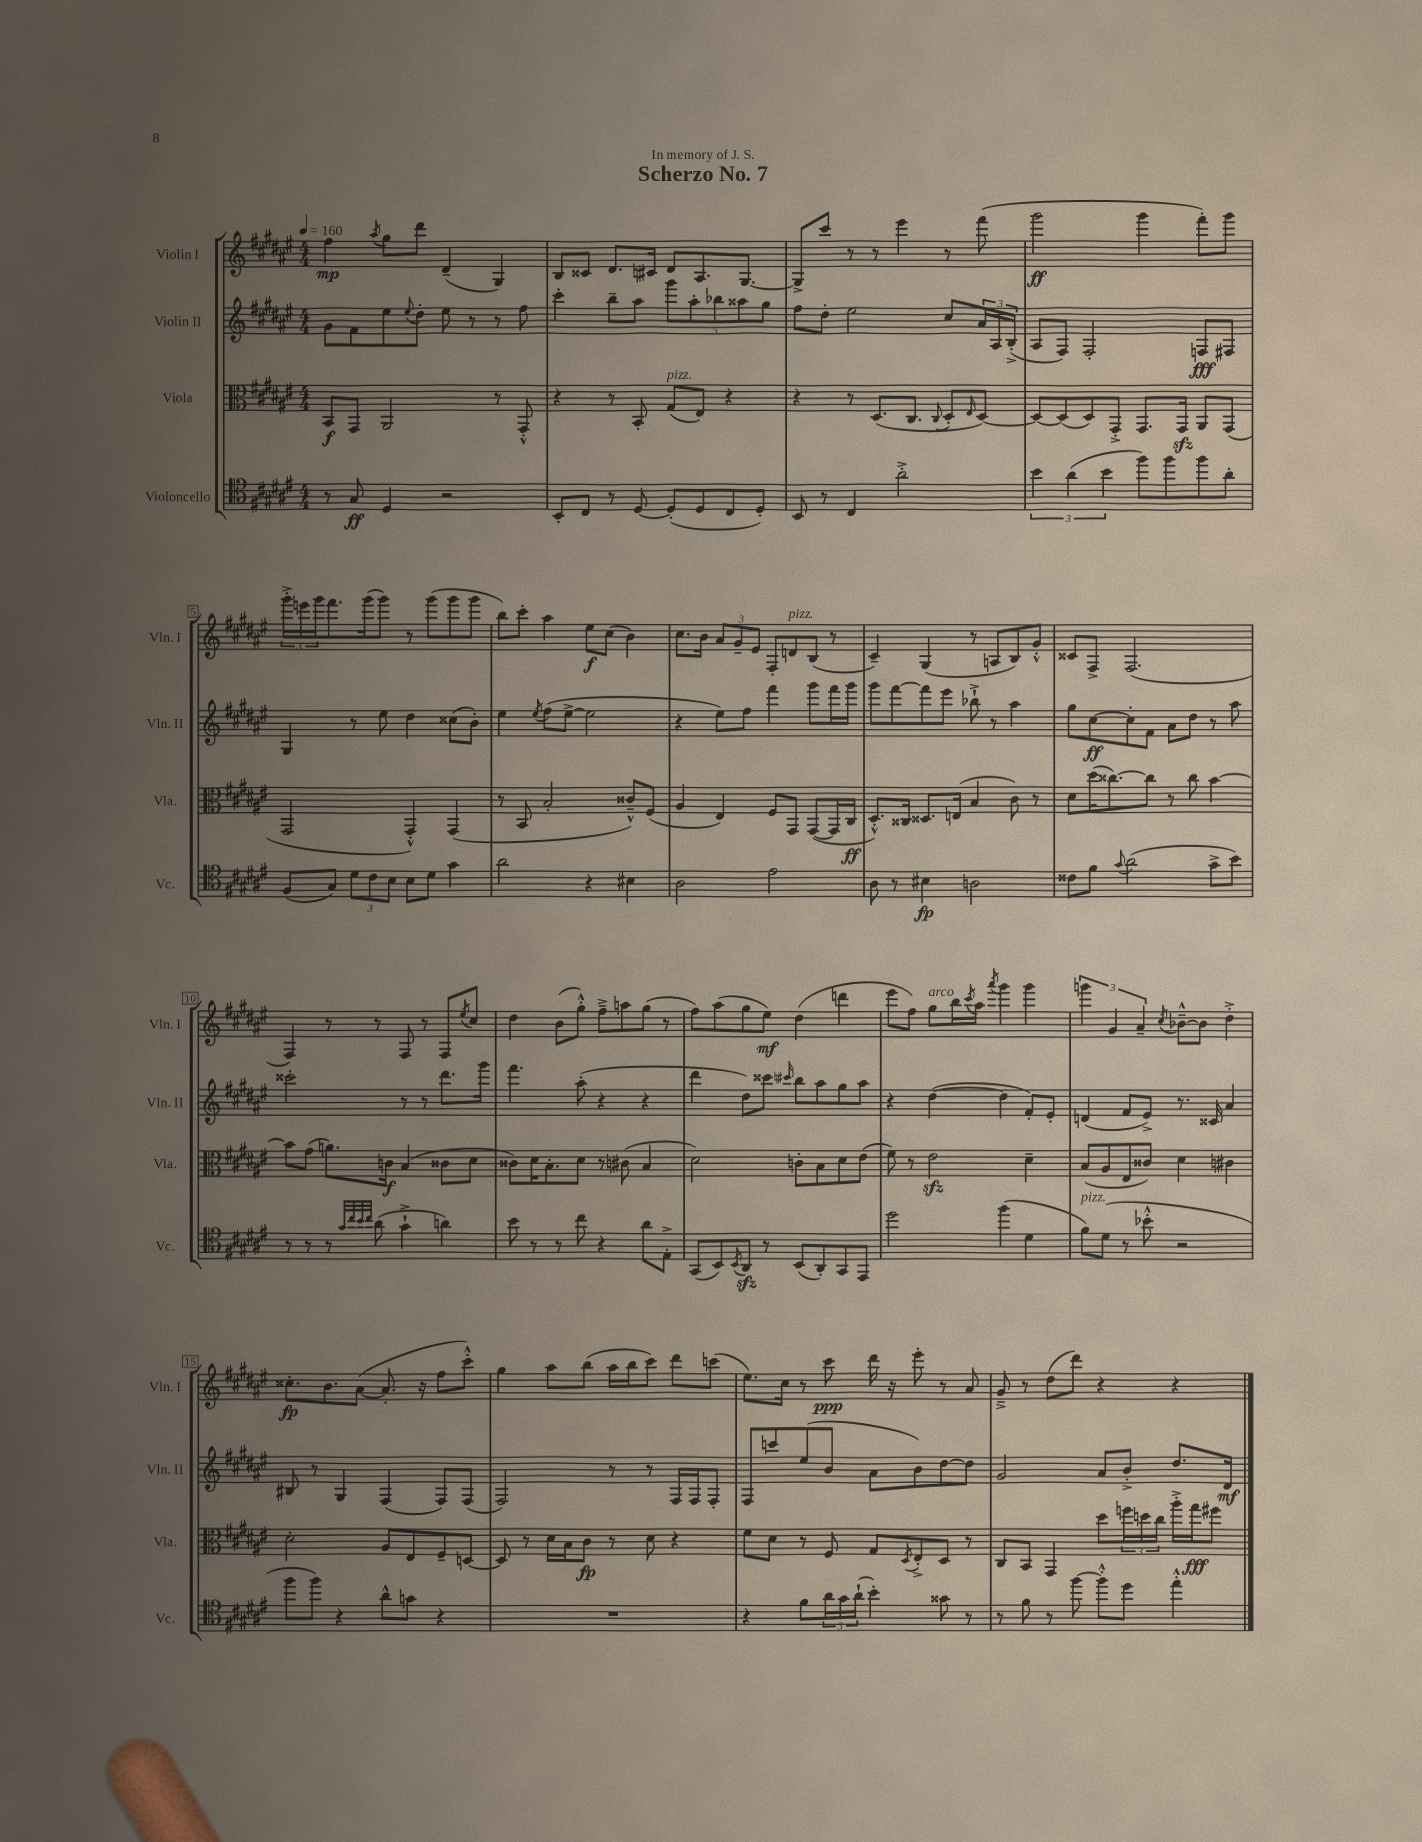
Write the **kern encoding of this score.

**kern	**dynam	**kern	**dynam	**kern	**dynam	**kern	**dynam
*part4	*part4	*part3	*part3	*part2	*part2	*part1	*part1
*staff4	*staff4	*staff3	*staff3	*staff2	*staff2	*staff1	*staff1
*I"Violoncello	*	*I"Viola	*	*I"Violin II	*	*I"Violin I	*
*I'Vc.	*	*I'Vla.	*	*I'Vln. II	*	*I'Vln. I	*
*clefC4	*	*clefC3	*	*clefG2	*	*clefG2	*
*k[f#c#g#d#a#e#]	*	*k[f#c#g#d#a#e#]	*	*k[f#c#g#d#a#e#]	*	*k[f#c#g#d#a#e#]	*
*M4/4	*	*M4/4	*	*M4/4	*	*M4/4	*
*MM160	*	*MM160	*	*MM160	*	*MM160	*
=1	=1	=1	=1	=1	=1	=1	=1
8r	.	8BB/L	f	8g#\L	.	4ff#\	mp
8G#/	ff	8GG#/J	.	8f#\	.	.	.
.	.	.	.	.	.	8qaa#/	.
4D#/	.	2AA#/	.	8ee#\	.	8gg#\L	.
.	.	.	.	8qqee#/	.	.	.
.	.	.	.	8dd#'\J	.	8ddd#\J	.
2r	.	.	.	8ee#\	.	(4d#~/	.
.	.	.	.	8r	.	.	.
.	.	8r	.	8r	.	4G#/)	.
.	.	8GG#'^^/	.	8ff#\	.	.	.
=2	=2	=2	=2	=2	=2	=2	=2
8BB'/L	.	4r	.	4ccc#'\	.	8B/L	.
8C#/J	.	.	.	.	.	8c##X/J	.
8r	.	8r	.	8bb~\L	.	8.d#/L	.
[8D#/	.	8BB'/	.	8aa#\J	.	.	.
.	.	.	.	.	.	16c#X/Jk	.
!	!	!LO:TX:a:i:t=pizz.	!	!	!	!	!
(8D#'/L]	.	(8G#/L	.	10ggg#\L	.	8d#/L	.
.	.	.	.	10aa#'\	.	.	.
8D#/	.	8E#/J)	.	.	.	8.A#/	.
.	.	.	.	10bb-X\	.	.	.
8C#/	.	4r	.	.	.	.	.
.	.	.	.	10aa##X\	.	.	.
.	.	.	.	.	.	[8.G#/J	.
8D#'/J)	.	.	.	.	.	.	.
.	.	.	.	10gg#\J	.	.	.
=3	=3	=3	=3	=3	=3	=3	=3
8BB/	.	4r	.	8ff#\L	.	8G#^/L]	.
8r	.	.	.	8dd#'\J	.	8ccc#/J	.
4C#/	.	8r	.	2ee#\	.	8r	.
.	.	(8.D#/L	.	.	.	8r	.
2a#'^\	.	.	.	.	.	4eee#\	.
.	.	8.C#/J	.	.	.	.	.
.	.	8qqC#/	.	.	.	.	.
.	.	8D#'/L	.	8cc#/L	.	8r	.
.	.	16qqE#/	.	.	.	.	.
.	.	[8D#/J)	.	24a#/L	.	(8fff#\	.
.	.	.	.	24A#/	.	.	.
.	.	.	.	(24B'^/JJ	.	.	.
=4	=4	=4	=4	=4	=4	=4	=4
6b\	.	8D#/L_	.	8A#/L	.	2ggg#\	ff
.	.	(8D#/]	.	8F#/J)	.	.	.
(6a#\	.	.	.	.	.	.	.
.	.	8D#/)	.	2F#'/	.	.	.
6b\	.	.	.	.	.	.	.
.	.	8GG#'^/J	.	.	.	.	.
8ff#\L)	.	8.GG#/L	.	.	.	4ggg#\	.
8ff#\	.	.	.	.	.	.	.
.	.	16GG#zz/Jk	.	.	.	.	.
8ff#\	.	8AA#/L	.	8Fn/L	fff	8fff#'\L)	.
8a#'\J	.	(8GG#/J	.	8F#X/J	.	8ggg#\J	.
!!LO:LB:g=z
=5	=5	=5	=5	=5	=5	=5	=5
(8F#/L	.	2GG#/	.	4G#/	.	24ggg#'^\LL	.
.	.	.	.	.	.	24eeen\	.
.	.	.	.	.	.	24ggg#\J	.
8G#/J)	.	.	.	.	.	8.fff#\	.
12d#\L	.	.	.	8r	.	.	.
.	.	.	.	.	.	(16ggg#\k	.
12c#\	.	.	.	.	.	.	.
.	.	.	.	8ee#\	.	8ggg#\J)	.
12B\J	.	.	.	.	.	.	.
8B\L	.	4GG#'^^/)	.	4dd#\	.	8r	.
8d#\J	.	.	.	.	.	(8ggg#\L	.
4g#\	.	(4GG#/	.	(8cc##X\L	.	8ggg#\	.
.	.	.	.	8b'\J)	.	8ggg#\J	.
=6	=6	=6	=6	=6	=6	=6	=6
2a#\	.	8r	.	4ee#\	.	8bb\L)	.
.	.	8BB/	.	.	.	8ccc#'\J	.
.	.	.	.	8qee#/	.	.	.
.	.	2B'/	.	(8ff#\L	.	4aa#\	.
.	.	.	.	[8ee#^\J	.	.	.
4r	.	.	.	2ee#\]	.	8ee#\L	f
.	.	.	.	.	.	(8cc#\J	.
4B#X\	.	8c##X~^^/L)	.	.	.	4b\)	.
.	.	(8F#/J	.	.	.	.	.
=7	=7	=7	=7	=7	=7	=7	=7
2A#\	.	4A#/	.	4r	.	8.cc#\L	.
.	.	.	.	.	.	16b\Jk	.
.	.	4E#/)	.	8ee#\L)	.	12a#/L	.
.	.	.	.	.	.	12g#~/	.
.	.	.	.	8ff#\J	.	.	.
.	.	.	.	.	.	12e#/J	.
2e#\	.	8F#/L	.	4fff#\	.	8F#'/L	.
!	!	!	!	!	!	!LO:TX:a:i:t=pizz.	!
.	.	8GG#/J	.	.	.	8dn/	.
.	.	([8GG#/L	.	8ggg#\L	.	(8B/J	.
.	.	16GG#/L]	.	16fff#\L	.	8r	.
.	.	16C#/JJ	ff	16ggg#\JJ	.	.	.
=8	=8	=8	=8	=8	=8	=8	=8
8A#\	.	8.D#'^^/L)	.	8ggg#\L	.	4c#~/)	.
8r	.	.	.	[8fff#\	.	.	.
.	.	16C##X/Jk	.	.	.	.	.
4B#X\	fp	8.D##X/L	.	8fff#\]	.	(4G#/	.
.	.	.	.	8eee#\J	.	.	.
.	.	(16En/Jk	.	.	.	.	.
2An\	.	4B/	.	8bb-X`^\	.	8r	.
.	.	.	.	8r	.	8An/L	.
.	.	8c#\)	.	4aa#\	.	8B/)	.
.	.	8r	.	.	.	8g#'^^/J	.
=9	=9	=9	=9	=9	=9	=9	=9
8c##X\L	.	8d#\L	.	8gg#\L	.	8c##X/L	.
8f#\J	.	(16dd#\K	.	[8cc#\	ff	8F#^/J	.
.	.	[8.cc##X\)	.	.	.	.	.
8qqg#/	.	.	.	.	.	.	.
(2a#\	.	.	.	8cc#'\]	.	(2.F#/	.
.	.	8cc##\J]	.	8f#\J	.	.	.
.	.	8r	.	8a#\L	.	.	.
.	.	8cc##\	.	8dd#\J	.	.	.
8g#^\L	.	[4b\	.	8r	.	.	.
8b\J)	.	.	.	8aa#\	.	.	.
!!LO:LB:g=z
=10	=10	=10	=10	=10	=10	=10	=10
8r	.	8b\L]	.	2ccc##X'\	.	4F#/)	.
8r	.	(8g#\J	.	.	.	.	.
8r	.	8.an\L)	.	.	.	8r	.
32qqg#/LLL	.	.	.	.	.	.	.
32qqcc#/	.	.	.	.	.	.	.
32qqb/	.	.	.	.	.	.	.
32qqcc#/JJJ	.	.	.	.	.	.	.
(8a#\	.	.	.	.	.	8r	.
.	.	16cn\Jk	f	.	.	.	.
4g#`^\	.	(4B/	.	8r	.	8F#/	.
.	.	.	.	8r	.	8r	.
4an\)	.	8c##X\L	.	8.ddd#\L	.	8F#/L	.
.	.	.	.	.	.	8qee#/	.
.	.	8d#\J	.	.	.	8cc#/J	.
.	.	.	.	16ggg#\Jk	.	.	.
=11	=11	=11	=11	=11	=11	=11	=11
8b\	.	8c##X\L)	.	4.fff#\	.	4dd#\	.
8r	.	16d#\K	.	.	.	.	.
.	.	8.B'\	.	.	.	.	.
8r	.	.	.	.	.	(8b\L	.
8cc#\	.	8d#\J	.	(8aa#'\	.	8gg#'^^\J)	.
4r	.	8r	.	4r	.	8ff#~^\L	.
.	.	(8c#X\	.	.	.	8aan\	.
8a#\L	.	4B/	.	4r	.	(8gg#\J	.
8E#'^\J	.	.	.	.	.	8r	.
=12	=12	=12	=12	=12	=12	=12	=12
(8GG#/L	.	2d#\)	.	4ddd#\	.	8ff#\L)	.
8BB/)	.	.	.	.	.	(8aa#\	.
8qBB/	.	.	.	.	.	.	.
8AA#zz/J	.	.	.	8dd#\L)	.	8gg#\	.
8r	.	.	.	8ccc##X\J	.	8ee#\J)	mf
.	.	.	.	16qqccc#X/	.	.	.
(8BB/L	.	8cn'\L	.	8bb\L	.	(4dd#\	.
8AA#'/)	.	8B\	.	8aa#\	.	.	.
8GG#/	.	8d#\	.	8gg#\	.	4dddn\	.
8EE#/J	.	(8e#\J	.	8aa#\J	.	.	.
=13	=13	=13	=13	=13	=13	=13	=13
2dd#\	.	8f#\)	.	4r	.	8eee#\L	.
.	.	8r	.	.	.	8ff#\J)	.
!	!	!	!	!	!	!LO:TX:a:i:t=arco	!
.	.	2e#zz\	.	([4dd#\	.	8gg#\L	.
.	.	.	.	.	.	16bb\L	.
.	.	.	.	.	.	8qccc#/	.
.	.	.	.	.	.	16aa#\JJ	.
.	.	.	.	.	.	8qaaa#/	.
(4ff#\	.	.	.	4dd#\]	.	4ggg#\	.
4d#\	.	4d#~\	.	8f#'/L)	.	4ggg#\	.
.	.	.	.	8e#'/J	.	.	.
=14	=14	=14	=14	=14	=14	=14	=14
!LO:TX:a:i:t=pizz.	!	!	!	!	!	!	!
8f#\L)	.	(8B/L	.	(4dn/	.	6gggn\	.
(8d#\J	.	8A#/	.	.	.	.	.
.	.	.	.	.	.	6g#/	.
8r	.	8E#/	.	8f#/L	.	.	.
.	.	.	.	.	.	6a#~/	.
8b-X'^^\	.	8c##X/J)	.	8e#^/J)	.	.	.
.	.	.	.	.	.	8qcc#/	.
2r	.	4d#\	.	8.r	.	[8b-X~^^\L	.
.	.	.	.	.	.	8b-\J]	.
.	.	.	.	16c##X/	.	.	.
.	.	4c#X\	.	4a#/	.	4dd#'^\	.
!!LO:LB:g=z
=15	=15	=15	=15	=15	=15	=15	=15
8ff#\L	.	2d#'\	.	8B#X/	.	8.cc##X'\L	fp
8ff#\J)	.	.	.	8r	.	.	.
.	.	.	.	.	.	8.b\	.
4r	.	.	.	4G#/	.	.	.
.	.	.	.	.	.	([8a#\J	.
8a#^^\L	.	8A#/L	.	(4F#/	.	8.a#'/]	.
8gn\J	.	8E#/	.	.	.	.	.
.	.	.	.	.	.	16r	.
4r	.	8F#~/	.	8F#/L)	.	8ff#\L	.
.	.	[8Dn/J	.	(8F#/J	.	8ccc#'^^\J)	.
=16	=16	=16	=16	=16	=16	=16	=16
1r	.	8D/]	.	2F#/)	.	4gg#\	.
.	.	8r	.	.	.	.	.
.	.	16d#\LL	.	.	.	8aa#\L	.
.	.	16B\J	.	.	.	.	.
.	.	8c#\J	fp	.	.	(8bb\J	.
.	.	8r	.	8r	.	16aa#\LL	.
.	.	.	.	.	.	16bb\J	.
.	.	8d#\	.	8r	.	8ccc#\J)	.
.	.	4r	.	16F#/LL	.	8ddd#\L	.
.	.	.	.	16F#/J	.	.	.
.	.	.	.	8F#'/J	.	(8cccn\J	.
=17	=17	=17	=17	=17	=17	=17	=17
4r	.	8f#\L	.	8F#/L	.	8.ee#\L)	.
.	.	8d#\J	.	8cccn/	.	.	.
.	.	.	.	.	.	16cc#\Jk	.
8f#\L	.	8r	.	(8ee#/	.	8r	.
24a#\L	.	8F#/	.	8b/J	.	8ccc#\	ppp
24g#\	.	.	.	.	.	.	.
(24a#`\JJ	.	.	.	.	.	.	.
4b'\)	.	8G#/L	.	8a#\L	.	16ddd#\	.
.	.	.	.	.	.	16r	.
.	.	8qD#/	.	.	.	.	.
.	.	8E#'^/	.	8b\)	.	8eee#'\	.
8g##X\	.	8D#/J	.	[8dd#\	.	8r	.
8r	.	8r	.	8dd#\J]	.	8a#/	.
=18	=18	=18	=18	=18	=18	=18	=18
8r	.	8C#/L	.	2g#/	.	8g#~^/	.
8f#\	.	8BB/J	.	.	.	8r	.
8r	.	4GG#/	.	.	.	(8dd#\L	.
[8ff#\	.	.	.	.	.	8ddd#\J)	.
8ff#'^^\L]	.	8dd#\L	.	8a#/L	.	4r	.
8dd#\J	.	24ffn\L	.	8b'^/J	.	.	.
.	.	24ddn\	.	.	.	.	.
.	.	24cc#\JJ	.	.	.	.	.
4ee#'^^\	.	16aa#'^\LL	.	8.dd#/L	.	4r	.
.	.	16gg#\J	fff	.	.	.	.
.	.	8ff#X\J	.	.	.	.	.
.	.	.	.	16d#/Jk	mf	.	.
==	==	==	==	==	==	==	==
*-	*-	*-	*-	*-	*-	*-	*-
